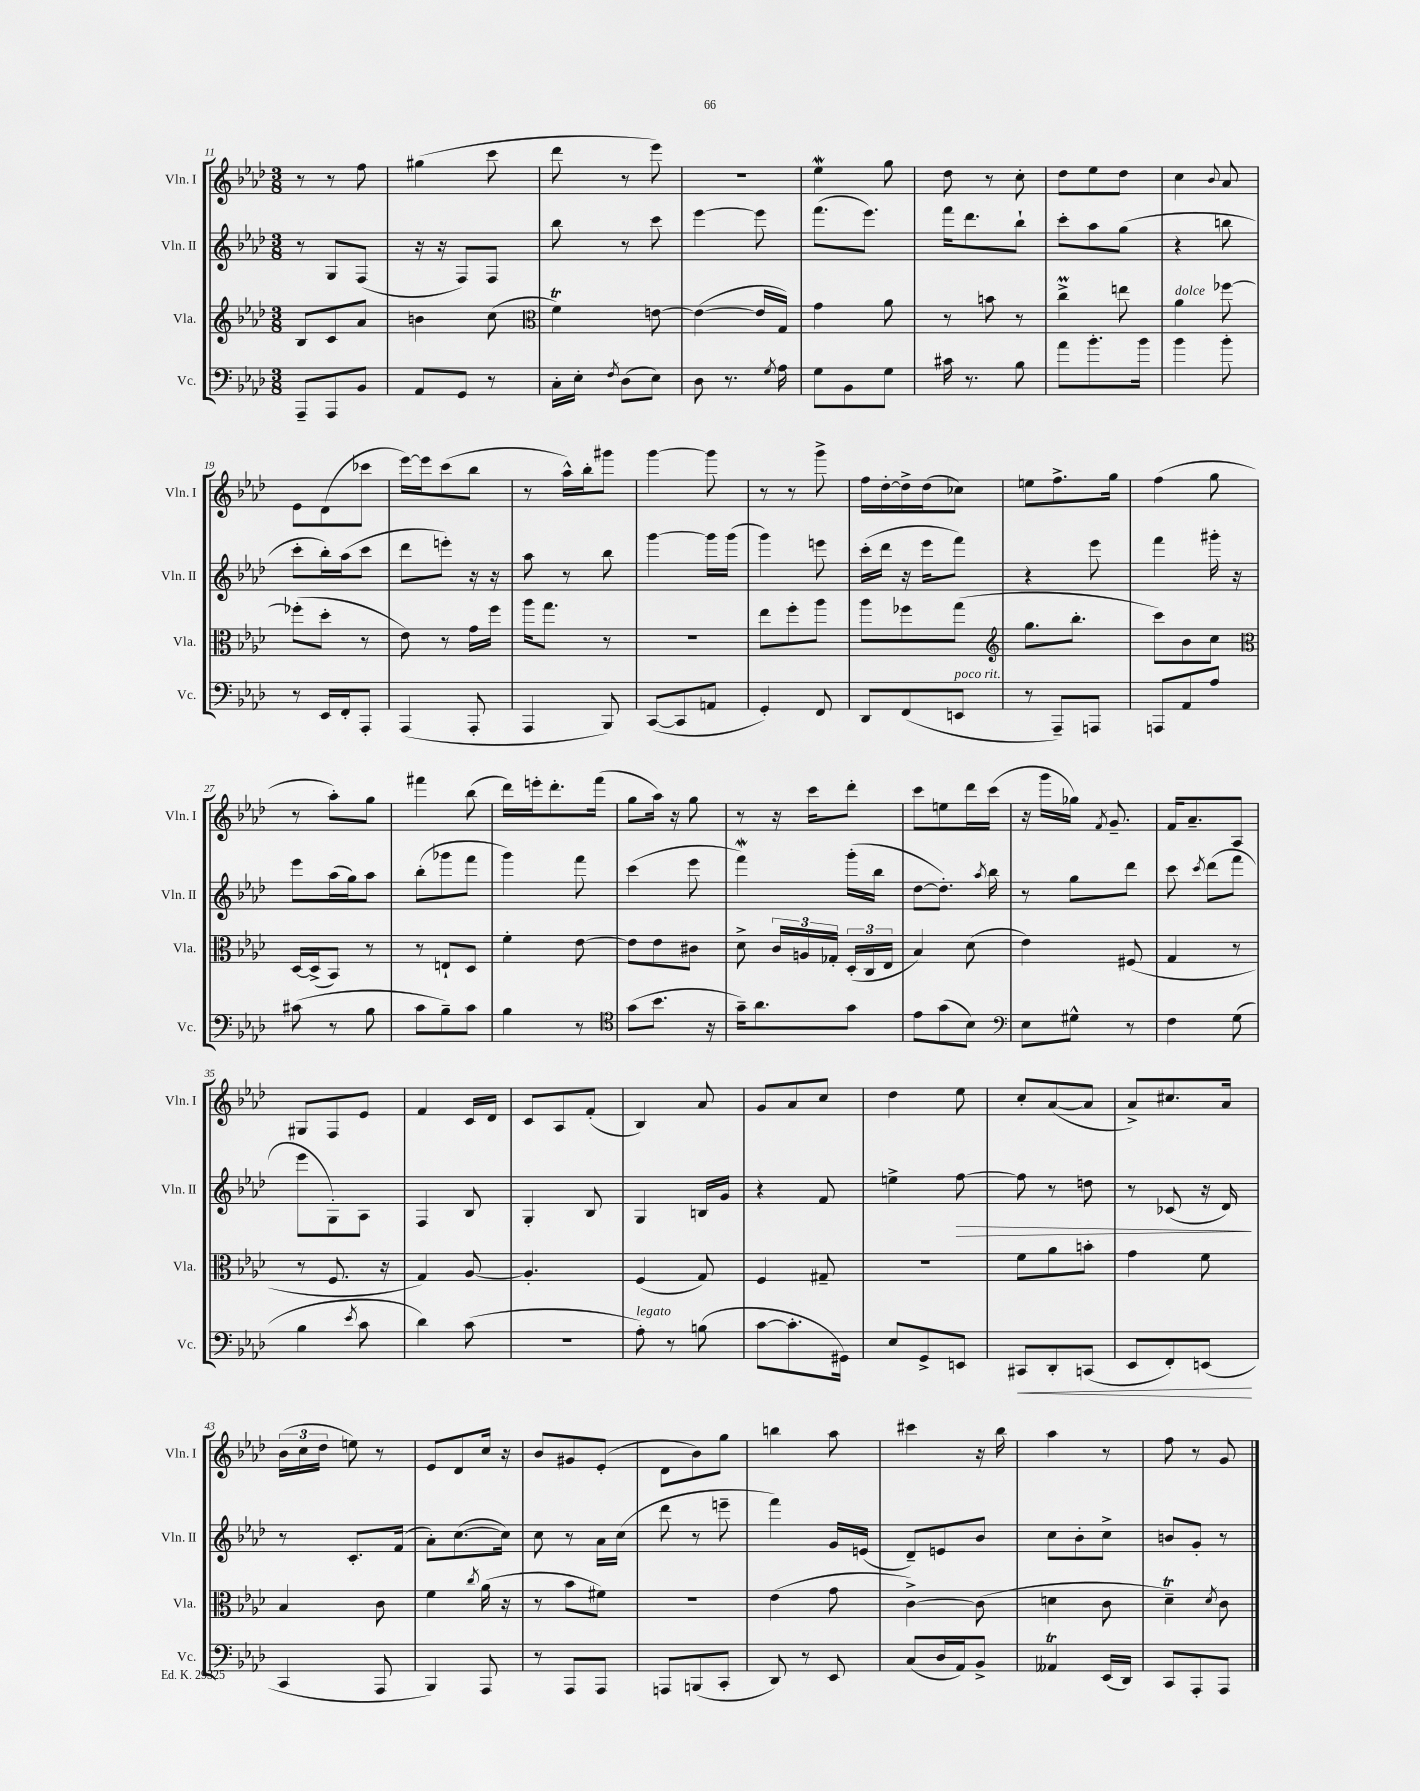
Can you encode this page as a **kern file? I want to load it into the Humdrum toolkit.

**kern	**dynam	**kern	**kern	**dynam	**kern
*part4	*part4	*part3	*part2	*part2	*part1
*staff4	*staff4	*staff3	*staff2	*staff2	*staff1
*I"Vc.	*	*I"Vla.	*I"Vln. II	*	*I"Vln. I
*I'Vc.	*	*I'Vla.	*I'Vln. II	*	*I'Vln. I
*clefF4	*	*clefG2	*clefG2	*	*clefG2
*k[b-e-a-d-]	*	*k[b-e-a-d-]	*k[b-e-a-d-]	*	*k[b-e-a-d-]
*M3/8	*	*M3/8	*M3/8	*	*M3/8
=11	=11	=11	=11	=11	=11
8AAA-~/L	.	8B-/L	8r	.	8r
8AAA-/	.	8c/	8G/L	.	8r
8BB-/J	.	8a-/J	(8F/J	.	8ff\
=12	=12	=12	=12	=12	=12
8AA-/L	.	4bn\	16r	.	(4gg#X\
.	.	.	16r	.	.
8GG/J	.	.	8F/L)	.	.
8r	.	(8cc\	8F/J	.	8ccc\
=13	=13	=13	=13	=13	=13
*	*	*clefC3	*	*	*
16C'\LL	.	4fT\)	8bb-\	.	8ddd-\
16E-'\JJ	.	.	.	.	.
8qF/	.	.	.	.	.
(8D-\L	.	.	8r	.	8r
8E-\J)	.	[8en\	8ccc\	.	8eee-\)
=14	=14	=14	=14	=14	=14
8D-\	.	(4e\_	[4eee-\	.	4.r
8.r	.	.	.	.	.
.	.	16e/LL]	8eee-\]	.	.
8qG/	.	.	.	.	.
16A-\	.	16G/JJ)	.	.	.
=15	=15	=15	=15	=15	=15
8G\L	.	4g\	(8.fff\L	.	4ee-W\
8BB-\	.	.	.	.	.
.	.	.	8.eee-\J)	.	.
8G\J	.	8a-\	.	.	8gg\
=16	=16	=16	=16	=16	=16
16c#X\	.	8r	16fff\KL	.	8dd-\
8.r	.	.	8.ddd-\	.	.
.	.	8bn\	.	.	8r
8B-\	.	8r	8bb-`\J	.	8cc'\
=17	=17	=17	=17	=17	=17
8a-\L	.	4ccm^\	8ccc'\L	.	8dd-\L
8.b-'\	.	.	8aa-\	.	8ee-\
.	.	8een\	(8gg\J	.	8dd-\J
16b-\Jk	.	.	.	.	.
=18	=18	=18	=18	=18	=18
!	!	!LO:TX:a:i:t=dolce	!	!	!
4b-\	.	4a-\	4r	.	4cc\
.	.	.	.	.	8qqb-/
8b-'\	.	[8ff-X\	8bbn\	.	8a-/
!!LO:LB:g=z
=19	=19	=19	=19	=19	=19
8r	.	(8ff-X'\L]	8ccc'\L	.	8e-\L
16EE-/LL	.	8dd-'\J	16bb-'\L)	.	(8d-\
16FF'/J	.	.	(16aa-\J	.	.
8AAA-'/J	.	8r	8ccc\J	.	8ccc-X\J
=20	=20	=20	=20	=20	=20
(4AAA-/	.	8e-\)	8ddd-\L	.	[16eee-\LL)
.	.	.	.	.	16eee-\J]
.	.	8r	8eeen'\J)	.	(8ccc\
8AAA-'/	.	16g\LL	16r	.	8bb-\J
.	.	16ff\JJ	16r	.	.
=21	=21	=21	=21	=21	=21
4AAA-/	.	16aa-\KL	8aa-\	.	8r
.	.	8.gg\J	.	.	.
.	.	.	8r	.	16aa-^^\LL)
.	.	.	.	.	16bb-'\J
8BBB-/)	.	8r	8bb-\	.	8ggg#X\J
=22	=22	=22	=22	=22	=22
([8CC/L	.	4.r	[4ggg\	.	[4ggg\
8CC/]	.	.	.	.	.
8AAn/J	.	.	16ggg\LL]	.	8ggg\]
.	.	.	(16ggg\JJ	.	.
=23	=23	=23	=23	=23	=23
4GG'/)	.	8ee-\L	4ggg\)	.	8r
.	.	8ff'\	.	.	8r
8FF/	.	8aa-\J	8eeen\	.	8ggg^\
=24	=24	=24	=24	=24	=24
8DD-/L	.	8aa-\L	(16ccc'\LL	.	16ff\LL
.	.	.	16ddd-\JJ	.	[16dd-'\
(8FF/	.	8ff-X\	16r	.	16dd-^\]
.	.	.	16eee-\KL	.	(16dd-\J
!LO:TX:a:i:t=poco rit.	!	!	!	!	!
8EEn/J	.	(8gg\J	8fff\J)	.	8cc-X\J)
=25	=25	=25	=25	=25	=25
*	*	*clefG2	*	*	*
8r	.	8.gg\L	4r	.	8een\L
8AAA-~/L)	.	.	.	.	8.ff^\
.	.	8.bb-'\J	.	.	.
8AAAn/J	.	.	8eee-\	.	.
.	.	.	.	.	16gg\Jk
=26	=26	=26	=26	=26	=26
8AAAn/L	.	8ccc\L)	4fff\	.	(4ff\
8AA-/	.	8b-\	.	.	.
8A-/J	.	8cc\J	16ggg#X'\	.	8gg\
.	.	.	16r	.	.
!!LO:LB:g=z
=27	=27	=27	=27	=27	=27
*	*	*clefC3	*	*	*
(8c#X\	.	[16D-/LL	8eee-\L	.	8r
.	.	(16D-^/J]	.	.	.
8r	.	8BB-/J)	(16aa-\L	.	8aa-'\L)
.	.	.	16gg\J)	.	.
8B-\	.	8r	8aa-\J	.	8gg\J
=28	=28	=28	=28	=28	=28
8c\L	.	8r	(8bb-'\L	.	4fff#X\
8B-~\)	.	8En`/L	8ggg-X\	.	.
8c\J	.	8D-/J	8fff\J	.	(8bb-\
=29	=29	=29	=29	=29	=29
4B-\	.	4f'\	4ggg\)	.	16ddd-\LL)
.	.	.	.	.	16eeen'\J
.	.	.	.	.	8.ddd-'\
8r	.	[8e-\	8fff\	.	.
.	.	.	.	.	(16fff\Jk
=30	=30	=30	=30	=30	=30
*clefC4	*	*	*	*	*
(8g\L	.	8e-\L]	(4ccc\	.	8gg\L
8.b-\J	.	8e-\	.	.	16aa-\Jk)
.	.	.	.	.	16r
.	.	8c#X\J	8eee-\	.	8gg\
16r	.	.	.	.	.
=31	=31	=31	=31	=31	=31
16g~\KL)	.	8d-^\	4fffW\)	.	8r
8.a-\	.	.	.	.	.
.	.	24c/LL	.	.	16r
.	.	24An/	.	.	.
.	.	.	.	.	16ccc\KL
.	.	24G-X'/JJ	.	.	.
8g\J	.	(24D-'/LL	(16ggg'\LL	.	8ddd-'\J
.	.	24C/	.	.	.
.	.	.	16bb-\JJ	.	.
.	.	24E-/JJ	.	.	.
=32	=32	=32	=32	=32	=32
8e-\L	.	4B-/)	[8dd-\L	.	8ccc\L
(8g\	.	.	8.dd-'\J])	.	8een\
8B-\J)	.	(8d-\	.	.	16ddd-\L
.	.	.	8qaa-/	.	.
.	.	.	16bb-\	.	(16ccc\JJ
=33	=33	=33	=33	=33	=33
*clefF4	*	*	*	*	*
8E-\L	.	4e-\)	8r	.	16r
.	.	.	.	.	16ggg\LL
8G#X^^\J	.	.	8gg\L	.	16gg-X\JJ)
.	.	.	.	.	8qf/
.	.	.	.	.	8.g~/
8r	.	(8F#X/	8ddd-\J	.	.
=34	=34	=34	=34	=34	=34
4F\	.	4G/	8ccc\	.	16f/KL
.	.	.	.	.	8.a-~/
.	.	.	8qccc/	.	.
.	.	.	(8ddd-\L	.	.
(8G\	.	8r	8fff\J	.	8A-/J
!!LO:LB:g=z
=35	=35	=35	=35	=35	=35
4B-\	.	8r	8eee-\L	.	8G#X/L
.	.	8.F/	8G'\)	.	8F/
8qe-/	.	.	.	.	.
8c\	.	.	8A-\J	.	8e-/J
.	.	16r	.	.	.
=36	=36	=36	=36	=36	=36
4d-\)	.	4G/)	4F/	.	4f/
(8c\	.	[8A-/	8B-/	.	16c/LL
.	.	.	.	.	16d-/JJ
=37	=37	=37	=37	=37	=37
4.r	.	4.A-'/]	4G'/	.	8c/L
.	.	.	.	.	8A-/
.	.	.	8B-/	.	(8f'/J
=38	=38	=38	=38	=38	=38
!LO:TX:a:i:t=legato	!	!	!	!	!
8A-'\)	.	(4F/	4G/	.	4B-/)
8r	.	.	.	.	.
(8Bn\	.	8G/)	16Bn/LL	.	8a-/
.	.	.	16g/JJ	.	.
=39	=39	=39	=39	=39	=39
[8c\L	.	4F/	4r	.	8g/L
8.c'\]	.	.	.	.	8a-/
.	.	8G#X~/	8f/	.	8cc/J
16GG#X\Jk)	.	.	.	.	.
=40	=40	=40	=40	=40	=40
8E-/L	.	4.r	4een^\	.	4dd-\
8GG^/	.	.	.	.	.
!	!	!	!	!LO:HP:b	!
8EEn/J	.	.	[8ff\	>	8ee-\
=41	=41	=41	=41	=41	=41
!	!LO:HP:b	!	!	!	!
8CC#X/L	<	8f\L	8ff\]	.	8cc'/L
8DD-'/	.	8a-\	8r	.	([8a-/
(8CCn/J	.	8bn'\J	8ddn\	.	8a-/J]
=42	=42	=42	=42	=42	=42
8EE-/L	.	4g\	8r	.	8a-^/L)
8FF'/)	.	.	(8c-X/	.	8.cc#X/
(8EEn/J	.	8f\	16r	.	.
.	.	.	16d-/)	.	16a-/Jk
.	[	.	.	]	.
!!LO:LB:g=z
=43	=43	=43	=43	=43	=43
4CC/	.	4B-/	8r	.	(24b-\LL
.	.	.	.	.	24cc\
.	.	.	.	.	24dd-\JJ
.	.	.	8.c'/L	.	8een\)
8AAA-/	.	8c\	.	.	8r
.	.	.	(16f/Jk	.	.
=44	=44	=44	=44	=44	=44
4BBB-/)	.	4f\	8a-'\L)	.	8e-/L
.	.	.	([8.cc\	.	8d-/
.	.	8qcc/	.	.	.
8AAA-/	.	(16a-\	.	.	16cc/Jk
.	.	16r	16cc\Jk])	.	16r
=45	=45	=45	=45	=45	=45
8r	.	8r	8cc\	.	8b-/L
8AAA-/L	.	8b-\L	8r	.	8g#X/
8AAA-/J	.	8f#X\J)	16a-\LL	.	(8e-'/J
.	.	.	(16cc\JJ	.	.
=46	=46	=46	=46	=46	=46
8AAAn/L	.	4.r	8ddd-\	.	8d-\L
(8BBBn/	.	.	8r	.	8b-\)
8CC'/J	.	.	8eeen~\	.	8gg\J
=47	=47	=47	=47	=47	=47
8DD-/)	.	(4e-\	4fff\)	.	4bbn\
8r	.	.	.	.	.
8EE-/	.	8g\	16g/LL	.	8aa-\
.	.	.	(16en/JJ	.	.
=48	=48	=48	=48	=48	=48
(8C/L	.	[4c^\)	8d-~/L)	.	4ccc#X\
16D-/L	.	.	8en/	.	.
16AA-/J)	.	.	.	.	.
8BB-^/J	.	(8c\]	8b-/J	.	16r
.	.	.	.	.	16bb-\
=49	=49	=49	=49	=49	=49
4AA--XT/	.	4dn\	8cc\L	.	4aa-\
.	.	.	8b-'\	.	.
(16EE-/LL	.	8c\	8cc^\J	.	8r
16DD-/JJ)	.	.	.	.	.
=50	=50	=50	=50	=50	=50
8CC/L	.	4d-T~\)	8bn/L	.	8ff\
8AAA-'/	.	.	8g'/J	.	8r
.	.	8qd-/	.	.	.
8AAA-/J	.	8c\	8r	.	8g/
==	==	==	==	==	==
*-	*-	*-	*-	*-	*-
